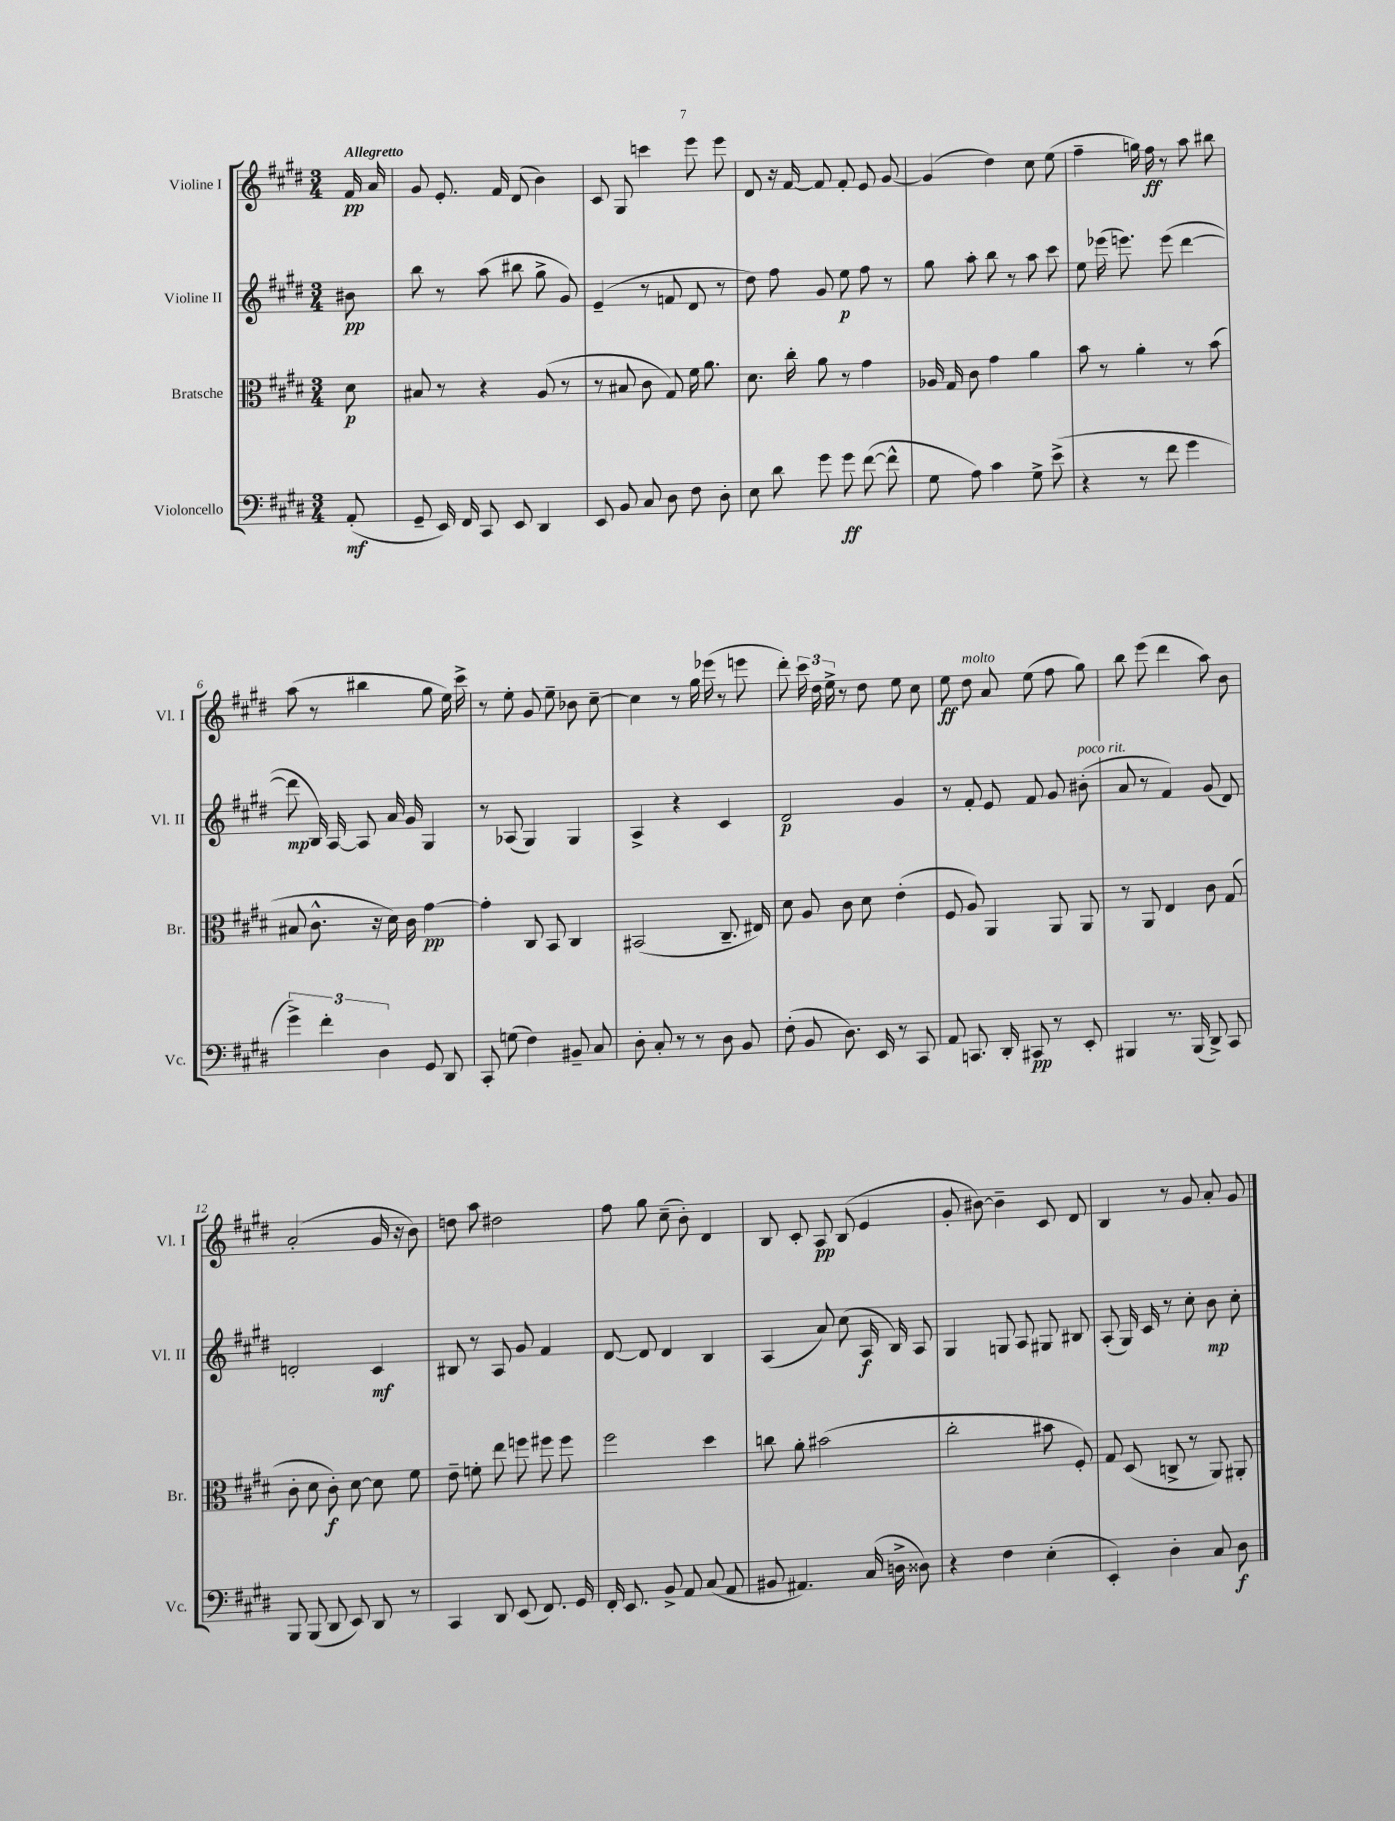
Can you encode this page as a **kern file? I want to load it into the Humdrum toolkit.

**kern	**dynam	**kern	**dynam	**kern	**dynam	**kern	**dynam
*part4	*part4	*part3	*part3	*part2	*part2	*part1	*part1
*staff4	*staff4	*staff3	*staff3	*staff2	*staff2	*staff1	*staff1
*I"Violoncello	*	*I"Bratsche	*	*I"Violine II	*	*I"Violine I	*
*I'Vc.	*	*I'Br.	*	*I'Vl. II	*	*I'Vl. I	*
*clefF4	*	*clefC3	*	*clefG2	*	*clefG2	*
*k[f#c#g#d#]	*	*k[f#c#g#d#]	*	*k[f#c#g#d#]	*	*k[f#c#g#d#]	*
*M3/4	*	*M3/4	*	*M3/4	*	*M3/4	*
=	=	=	=	=	=	=	=
!	!	!	!	!	!	!LO:TX:a:B:t=Allegretto	!
(8AA'/	mf	8d#\	p	8b#X\	pp	16f#/	pp
.	.	.	.	.	.	16a/	.
=1	=1	=1	=1	=1	=1	=1	=1
8GG#~/	.	8B#X/	.	8bb\	.	8g#/	.
16EE/)	.	8r	.	8r	.	8.e'/	.
16FF#/	.	.	.	.	.	.	.
8CC#/	.	4r	.	(8aa\	.	.	.
.	.	.	.	.	.	16f#/	.
8EE/	.	.	.	8bb#X\	.	(8d#/	.
4DD#/	.	(8A/	.	8gg#^\	.	4b\)	.
.	.	8r	.	8g#/)	.	.	.
=2	=2	=2	=2	=2	=2	=2	=2
8EE/	.	8r	.	(4e~/	.	8c#/	.
8BB/	.	8B#X/	.	.	.	8G#/	.
8C#/	.	8c#\	.	8r	.	4cccn\	.
8D#\	.	8G#/)	.	8fn/	.	.	.
8F#\	.	16f#\	.	8d#/	.	8eee\	.
.	.	8.a\	.	.	.	.	.
8D#'\	.	.	.	8r	.	8eee\	.
=3	=3	=3	=3	=3	=3	=3	=3
8E\	.	8.d#\	.	8dd#\)	.	8d#/	.
8d#\	.	.	.	8ff#\	.	16r	.
.	.	16cc#'\	.	.	.	[16f#/	.
8g#\	.	8a\	.	8g#/	.	8f#/]	.
8g#\	ff	8r	.	8ee\	p	8f#'/	.
([8f#\	.	4g#\	.	8ff#\	.	8e/	.
8f#^^\]	.	.	.	8r	.	[8g#/	.
=4	=4	=4	=4	=4	=4	=4	=4
8G#\	.	16A-X/	.	8gg#\	.	(4g#/]	.
.	.	16G#/	.	.	.	.	.
8A\)	.	8c#\	.	8aa'\	.	.	.
4c#\	.	4g#\	.	8bb\	.	4dd#\)	.
.	.	.	.	8r	.	.	.
8G#^\	.	4a\	.	8aa\	.	8cc#\	.
(8e^\	.	.	.	8ccc#\	.	(8ee\	.
=5	=5	=5	=5	=5	=5	=5	=5
4r	.	8b\	.	8ee\	.	4ff#~\	.
.	.	8r	.	(16eee-X\	.	.	.
.	.	.	.	8.eeen\)	.	.	.
8r	.	4a'\	.	.	.	16ggn\)	.
.	.	.	.	.	.	16ff#\	ff
8f#\	.	.	.	(8eee\	.	8r	.
4g#\	.	8r	.	[4ddd#\	.	8aa\	.
.	.	(8b\	.	.	.	8bb#X\	.
!!LO:LB:g=z
=6	=6	=6	=6	=6	=6	=6	=6
6g#^\)	.	8B#X/	.	8ddd#\]	mp	(8aa\	.
.	.	8.c#^^\	.	16B/)	.	8r	.
6f#'\	.	.	.	.	.	.	.
.	.	.	.	[16A/	.	.	.
.	.	.	.	8A/]	.	4bb#X\	.
.	.	16r	.	.	.	.	.
6D#\	.	.	.	.	.	.	.
.	.	16d#\)	.	16a/	.	.	.
.	.	16c#\	.	16g#/	.	.	.
8GG#/	.	[4g#\	pp	4G#/	.	8gg#\	.
8DD#/	.	.	.	.	.	16ee\)	.
.	.	.	.	.	.	16ccc#^\	.
=7	=7	=7	=7	=7	=7	=7	=7
8CC#'/	.	4g#'\]	.	8r	.	8r	.
(8Gn\	.	.	.	(8A-X/	.	8ee'\	.
4F#\)	.	8C#/	.	4G#/)	.	8g#/	.
.	.	8BB/	.	.	.	8ee~\	.
8BB#X~/	.	4C#/	.	4G#/	.	8b-X\	.
8C#/	.	.	.	.	.	[8cc#~\	.
=8	=8	=8	=8	=8	=8	=8	=8
8D#'\	.	(2BB#X/	.	4A^/	.	4cc#\]	.
8C#'/	.	.	.	.	.	.	.
8r	.	.	.	4r	.	8r	.
8r	.	.	.	.	.	16gg#\	.
.	.	.	.	.	.	(16eee-X\	.
8D#\	.	8.C#~/	.	4c#/	.	8r	.
8BB/	.	.	.	.	.	8eeen\	.
.	.	16E#X/)	.	.	.	.	.
=9	=9	=9	=9	=9	=9	=9	=9
(8F#'\	.	8d#\	.	2d#/	p	8ddd#'\)	.
8BB/	.	8A/	.	.	.	24ccc#\	.
.	.	.	.	.	.	24dd#\	.
.	.	.	.	.	.	24ee^\	.
8.D#\)	.	8c#\	.	.	.	8r	.
.	.	8d#\	.	.	.	8dd#\	.
16EE/	.	.	.	.	.	.	.
8r	.	(4e'\	.	4g#/	.	8ee\	.
8CC#/	.	.	.	.	.	8cc#\	.
=10	=10	=10	=10	=10	=10	=10	=10
8AA/	.	8F#/	.	8r	.	8ee\	ff
!	!	!	!	!	!	!LO:TX:a:i:t=molto	!
8.CCn/	.	8A/)	.	8f#'/	.	8dd#\	.
.	.	4AA/	.	8e/	.	8a/	.
16DD#'/	.	.	.	.	.	.	.
8CC#X/	pp	.	.	8f#/	.	(8ee\	.
8r	.	8AA/	.	8g#/	.	8ff#\	.
!	!	!	!	!LO:TX:a:i:t=poco rit.	!	!	!
8EE'/	.	8AA/	.	(8b#X'\	.	8gg#\)	.
=11	=11	=11	=11	=11	=11	=11	=11
4BBB#X/	.	8r	.	8a/	.	8bb\	.
.	.	8AA/	.	8r	.	(8eee\	.
8.r	.	4E/	.	4f#/)	.	4ddd#\	.
(16BBB#/	.	.	.	.	.	.	.
8DD#^/)	.	8c#\	.	(8g#/	.	8aa\)	.
8CC#/	.	(8G#/	.	8d#/)	.	8b\	.
!!LO:LB:g=z
=12	=12	=12	=12	=12	=12	=12	=12
8BBB/	.	8c#'\	.	2dn'/	.	(2a'/	.
(8BBB/	.	8d#\	.	.	.	.	.
8DD#/	.	8c#'\)	f	.	.	.	.
8EE/)	.	[8d#\	.	.	.	.	.
8DD#/	.	8d#\]	.	4c#/	mf	16g#/	.
.	.	.	.	.	.	16r	.
8r	.	8f#\	.	.	.	8b\)	.
=13	=13	=13	=13	=13	=13	=13	=13
4CC#/	.	8e~\	.	8B#X/	.	8ddn\	.
.	.	8fn'\	.	8r	.	8aa\	.
8DD#/	.	8ee\	.	8A/	.	2dd#X\	.
(8EE/	.	8ffn\	.	8g#/	.	.	.
8.FF#/)	.	8ff#X\	.	4f#/	.	.	.
.	.	8ff#\	.	.	.	.	.
16GG#/	.	.	.	.	.	.	.
=14	=14	=14	=14	=14	=14	=14	=14
16FF#'/	.	2ff#\	.	[8d#/	.	8ff#\	.
8.EE/	.	.	.	.	.	.	.
.	.	.	.	8d#/]	.	8gg#\	.
8BB^/	.	.	.	4d#/	.	(8cc#~\	.
8AA/	.	.	.	.	.	8b'\)	.
(8C#/	.	4dd#\	.	4B/	.	4d#/	.
8AA/	.	.	.	.	.	.	.
=15	=15	=15	=15	=15	=15	=15	=15
8BB#X/	.	8ccn\	.	(4A/	.	8B/	.
4.AA#X/)	.	8a'\	.	.	.	8c#'/	.
.	.	(2b#X\	.	8a/)	.	8A/	pp
.	.	.	.	(8cc#\	.	(8B/	.
(16C#/	.	.	.	16A/	f	4e/	.
16Dn^\	.	.	.	16B/)	.	.	.
8D##X\)	.	.	.	8A/	.	.	.
=16	=16	=16	=16	=16	=16	=16	=16
4r	.	2cc#'\	.	4G#/	.	8g#'/	.
.	.	.	.	.	.	[8b#X\)	.
4F#\	.	.	.	8Gn/	.	4b#~\]	.
.	.	.	.	8A/	.	.	.
(4E'\	.	8b#X\	.	8G#X/	.	8c#/	.
.	.	8F#'/)	.	8B#X/	.	8d#/	.
=17	=17	=17	=17	=17	=17	=17	=17
4EE'/)	.	8G#/	.	(8A'/	.	4B/	.
.	.	(8D#/	.	16G#/)	.	.	.
.	.	.	.	16c#/	.	.	.
4D#'\	.	8Cn^/	.	8r	.	8r	.
.	.	8r	.	8cc#'\	.	8g#/	.
8C#/	.	8AA/)	.	8b\	mp	8a'/	.
8D#\	f	8AA#X'/	.	8cc#'\	.	8g#/	.
==	==	==	==	==	==	==	==
*-	*-	*-	*-	*-	*-	*-	*-
